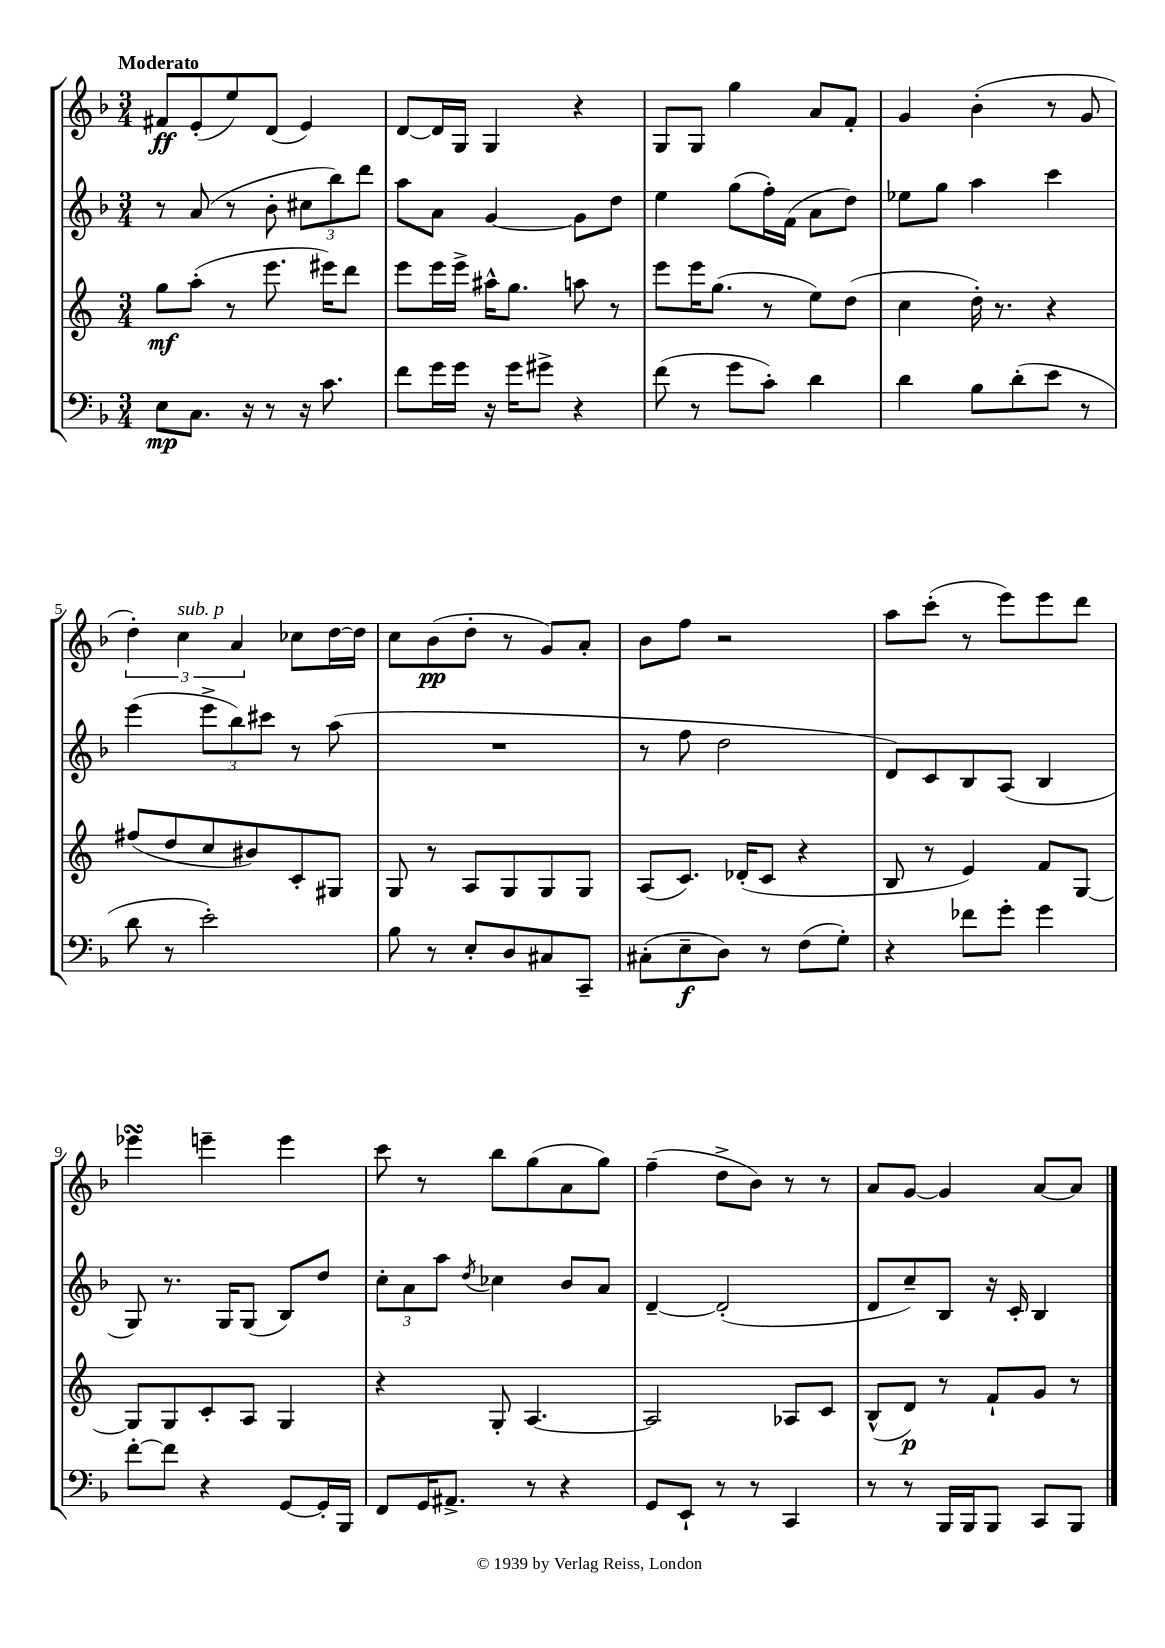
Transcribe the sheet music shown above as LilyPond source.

<<
\new StaffGroup <<
\new Staff = "s0" {
    \clef treble \key f \major \numericTimeSignature \time 3/4 \tempo "Moderato"
    fis'8\ff e'8-.( e''8) d'8( e'4) |
    d'8~ d'16 g16 g4 r4 |
    g8 g8 g''4 a'8 f'8-. |
    g'4 bes'4-.( r8 g'8 |
    \tuplet 3/2 { d''4-.) c''4^\markup { \italic "sub. p" } a'4 } ces''8 d''16~ d''16 |
    c''8 bes'8\pp( d''8-. r8 g'8) a'8-. |
    bes'8 f''8 r2 |
    a''8 c'''8-.( r8 e'''8) e'''8 d'''8 |
    ees'''4\turn e'''4-- e'''4 |
    c'''8 r8 bes''8 g''8( a'8 g''8) |
    f''4--( d''8-> bes'8) r8 r8 |
    a'8 g'8~ g'4 a'8~ a'8 \bar "|." |
}
\new Staff = "s1" {
    \clef treble \key f \major \numericTimeSignature \time 3/4
    r8 a'8( r8 bes'8-. \tuplet 3/2 { cis''8 bes''8) d'''8 } |
    a''8 a'8 g'4~ g'8 d''8 |
    e''4 g''8( f''16-.) f'16( a'8 d''8) |
    ees''8 g''8 a''4 c'''4 |
    e'''4( \tuplet 3/2 { e'''8-> bes''8) cis'''8 } r8 a''8( |
    R2. |
    r8 f''8 d''2 |
    d'8) c'8 bes8 a8( bes4 |
    g8) r8. g16 g8( bes8) d''8 |
    \tuplet 3/2 { c''8-. a'8 a''8 } \acciaccatura { d''8 } ces''4 bes'8 a'8 |
    d'4~-- d'2-.( |
    d'8 c''8--) bes8 r16 c'16-. bes4 \bar "|." |
}
\new Staff = "s2" {
    \clef treble \key c \major \numericTimeSignature \time 3/4
    g''8\mf a''8-.( r8 e'''8. eis'''16) d'''8 |
    e'''8 e'''16 e'''16-> ais''16-^ g''8. a''8 r8 |
    e'''8 e'''16 g''8.( r8 e''8) d''8( |
    c''4 d''16-.) r8. r4 |
    fis''8( d''8 c''8 bis'8) c'8-. gis8 |
    g8 r8 a8 g8 g8 g8 |
    a8( c'8.) des'16-.( c'8 r4 |
    b8 r8 e'4) f'8 g8~ |
    g8 g8 c'8-. a8 g4 |
    r4 g8-. a4.~ |
    a2 aes8 c'8 |
    b8-^( d'8\p) r8 f'8-! g'8 r8 \bar "|." |
}
\new Staff = "s3" {
    \clef bass \key f \major \numericTimeSignature \time 3/4
    e8\mp c8. r16 r8 r16 c'8. |
    f'8 g'16 g'16 r16 g'16 gis'8-> r4 |
    f'8( r8 g'8 c'8-.) d'4 |
    d'4 bes8 d'8-.( e'8 r8 |
    d'8 r8 e'2-.) |
    bes8 r8 e8-. d8 cis8 c,8-- |
    cis8-.( e8--\f d8) r8 f8( g8-.) |
    r4 fes'8 g'8-. g'4 |
    f'8~-. f'8 r4 g,8~ g,16-. bes,,16 |
    f,8 g,16 ais,8.-> r8 r4 |
    g,8 e,8-! r8 r8 c,4 |
    r8 r8 bes,,16 bes,,16 bes,,8 c,8 bes,,8 \bar "|." |
}
>>
>>
